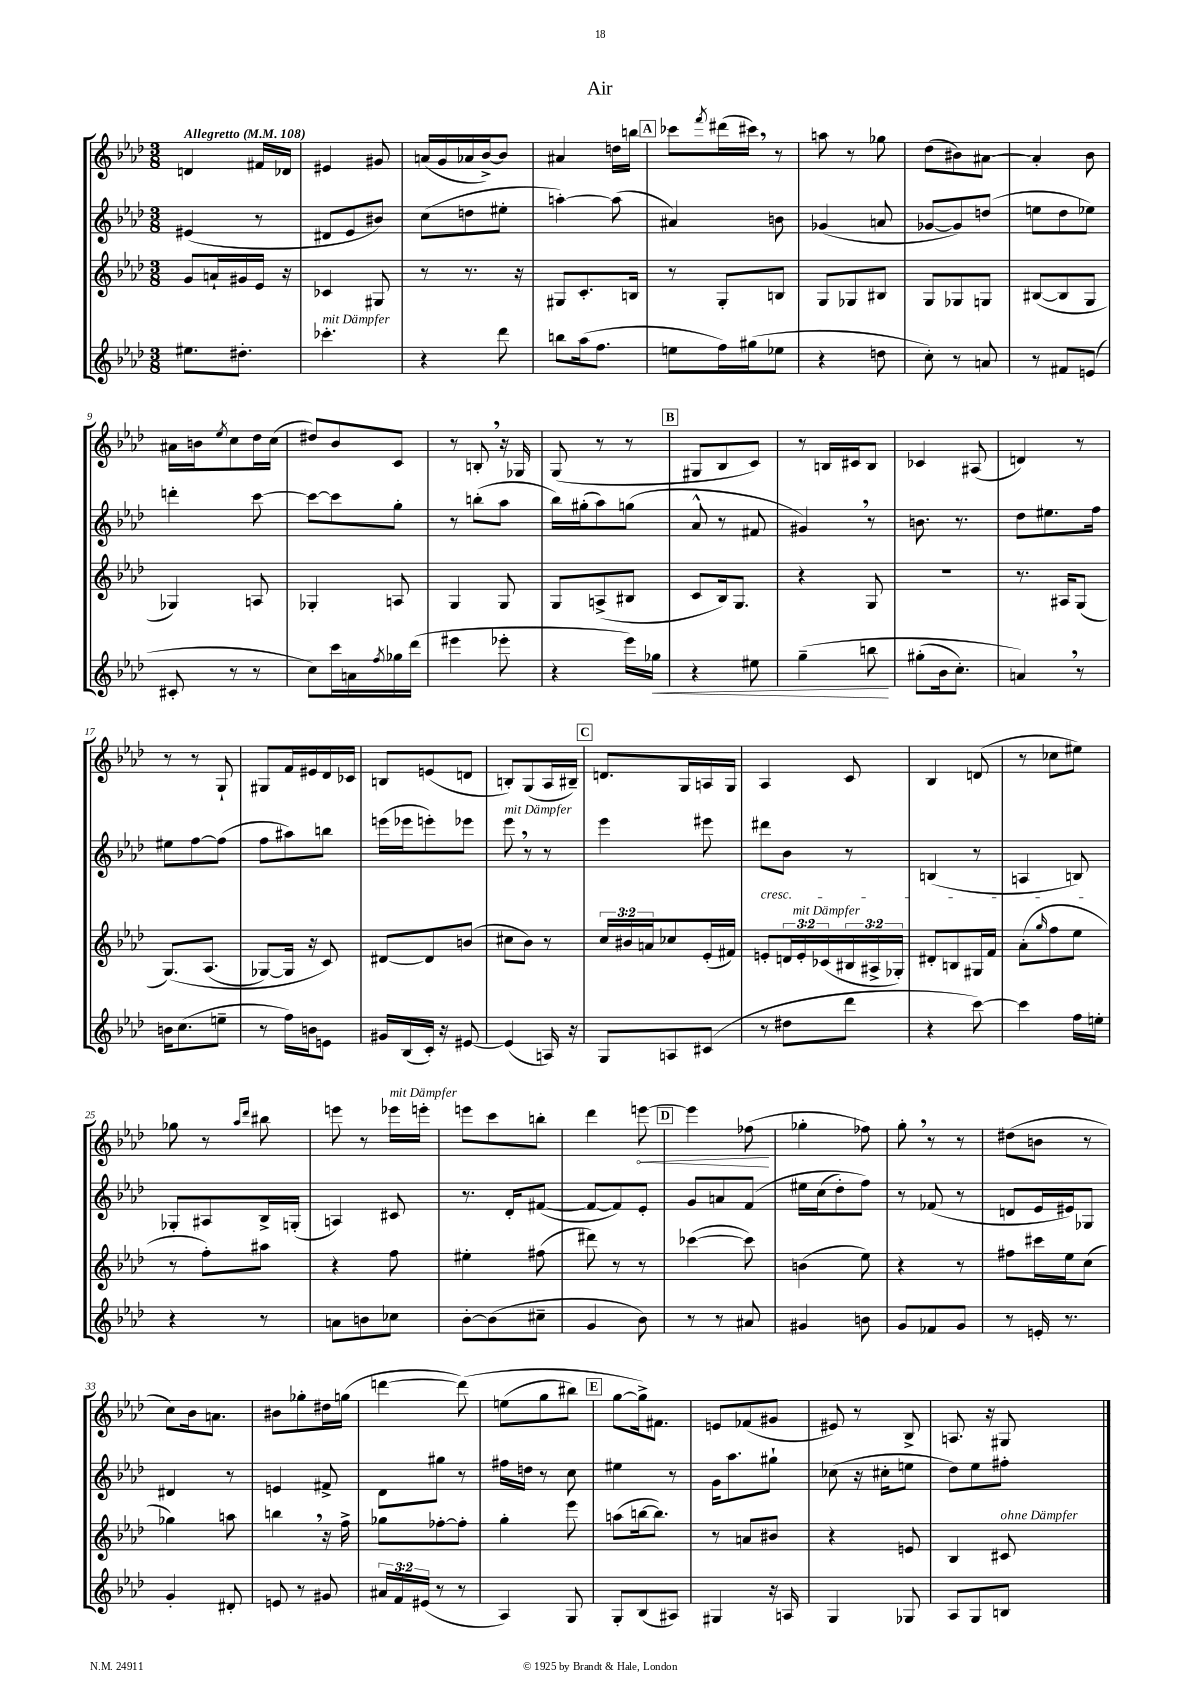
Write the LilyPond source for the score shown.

\header { title = "Air" }
<<
\new StaffGroup <<
\new Staff = "s0" {
    \clef treble \key aes \major \numericTimeSignature \time 3/8 \tempo "Allegretto" 4 = 108
    d'4 fis'16 des'16 |
    eis'4 gis'8 |
    a'16( g'16 aes'16 bes'16~->) bes'8 |
    ais'4 d''16 b''16 |
    \mark \markup { \box "A" } ces'''8 \acciaccatura { f'''8 } dis'''16( cis'''16) \breathe r8 |
    a''8 r8 ges''8 |
    des''8( bis'8) ais'8~ |
    ais'4-. bes'8 |
    ais'16 b'16 \acciaccatura { ees''8 } c''8 des''16 c''16( |
    dis''8) bes'8 c'8 |
    r8 b8-. \breathe r16 ges16 |
    g8( r8 r8 |
    \mark \markup { \box "B" } gis8 bes8 c'8) |
    r8 b16 cis'16 b8 |
    ces'4 ais8( |
    d'4) r8 |
    r8 r8 g8-! |
    gis8 f'16 eis'16 des'16 ces'16 |
    b8 e'8( d'8 |
    b8-.) g8( aes16 bis16--) |
    \mark \markup { \box "C" } d'8. g16 a16 g16 |
    aes4 c'8 |
    bes4 d'8( |
    r8 ces''8 eis''8) |
    ges''8 r8 \grace { aes''16 des'''16 } bis''8 |
    e'''8 r8 ees'''16^\markup { \italic "mit Dämpfer" } e'''16-. |
    e'''8 c'''8 b''8-. |
    des'''4 \once \override Hairpin.circled-tip = ##t e'''8~\< |
    \mark \markup { \box "D" } e'''4 fes''8\!( |
    ges''4-. fes''8) |
    g''8-. \breathe r8 r8 |
    dis''8( b'8 r8 |
    c''8) bes'16 a'8. |
    bis'8 ges''8-. dis''16 g''16( |
    d'''4~ d'''8)\( |
    e''8( g''8 bis''8) |
    \mark \markup { \box "E" } g''8~ g''16->\) fis'8. |
    e'8 fes'8( gis'8 |
    eis'8) r8 bes8-> |
    a8. r16 gis8 \bar "|." |
}
\new Staff = "s1" {
    \clef treble \key aes \major \numericTimeSignature \time 3/8
    eis'4( r8 |
    dis'8 ees'8 bis'8) |
    c''8( d''8 eis''8-. |
    a''4~-.) a''8( |
    \mark \markup { \box "A" } ais'4) b'8 |
    ges'4( a'8 |
    ges'8~ ges'8) d''8( |
    e''8 des''8 ees''8) |
    d'''4-. c'''8~ |
    c'''8~ c'''8 g''8-. |
    r8 b''8-.( aes''8 |
    bes''16) gis''16-.( aes''8) g''8( |
    \mark \markup { \box "B" } aes'8-^ r8 fis'8 |
    gis'4) \breathe r8 |
    b'8. r8. |
    des''8 eis''8. f''16 |
    eis''8 f''8~ f''8( |
    f''8 ais''8) b''8 |
    e'''16( ees'''16 e'''8-.) ees'''8 |
    ees'''8^\markup { \italic "mit Dämpfer" } \breathe r8 r8 |
    \mark \markup { \box "C" } ees'''4 eis'''8 |
    dis'''8\cresc bes'8 r8 |
    b4( r8 |
    a4 b8\!) |
    ges8-. ais8 bes16-> g16-.( |
    a4) cis'8 |
    r8. des'16-. fis'8~( |
    fis'8~ fis'8) ees'8-. |
    \mark \markup { \box "D" } g'8 a'8 f'8\( |
    eis''16 c''16( des''8-.) f''8\) |
    r8 fes'8( r8 |
    d'8 ees'16 eis'16) ges8 |
    dis'4 r8 |
    e'4 fis'8-> |
    des'8 gis''8 r8 |
    fis''16 d''16 r8 c''8 |
    \mark \markup { \box "E" } eis''4 r8 |
    g'16 aes''8. gis''8-! |
    ces''8( r16 cis''16-. e''8 |
    des''8) ees''8 fis''8-. \bar "|." |
}
\new Staff = "s2" {
    \clef treble \key aes \major \numericTimeSignature \time 3/8 \override Staff.TupletNumber.text = #tuplet-number::calc-fraction-text
    g'8 a'16-! gis'16 ees'16 r16 |
    ces'4 gis8 |
    r8 r8. r16 |
    gis8 c'8.-. b16 |
    \mark \markup { \box "A" } r8 g8-. b8 |
    g8 ges8 bis8 |
    g8 ges8 g8 |
    bis8~( bis8 g8 |
    ges4) a8 |
    ges4-. a8 |
    g4 g8 |
    g8 a8->( bis8 |
    \mark \markup { \box "B" } c'8 bes16) g8. |
    r4 g8 |
    r4. |
    r8. ais16 g8( |
    g8.)\( aes8.( |
    ges8~) ges16 r16 c'8\) |
    dis'8~ dis'8 b'8( |
    cis''8 bes'8) r8 |
    \mark \markup { \box "C" } \tuplet 3/2 { c''16 bis'16 a'16 } ces''8 ees'16-.( fis'16) |
    e'8-. \tuplet 3/2 { d'16 e'16-.^\markup { \italic "mit Dämpfer" } ces'16( } \tuplet 3/2 { bis16 ais16-> ges16-.) } |
    dis'8-. b8 gis16 f'16 |
    aes'8-.( \grace { g''16 } f''8 ees''8 |
    r8 f''8-.) ais''8 |
    r4 f''8 |
    eis''4-. fis''8( |
    dis'''8) r8 r8 |
    \mark \markup { \box "D" } ces'''4~( ces'''8) |
    b'4( ees''8) |
    r4 r8 |
    fis''8 cis'''16 ees''16 c''8( |
    ges''4) a''8 |
    b''4 \breathe r16 f''16-> |
    ges''8 fes''8~-. fes''8-. |
    g''4-. ees'''8 |
    \mark \markup { \box "E" } a''8( b''16~ b''8.) |
    r8 a'8 bis'8 |
    r4 e'8 |
    bes4 cis'8^\markup { \italic "ohne Dämpfer" } \bar "|." |
}
\new Staff = "s3" {
    \clef treble \key aes \major \numericTimeSignature \time 3/8 \override Staff.TupletNumber.text = #tuplet-number::calc-fraction-text
    eis''8. dis''8.-. |
    ces'''4.-.^\markup { \italic "mit Dämpfer" } |
    r4 des'''8 |
    b''8 aes''16( f''8. |
    \mark \markup { \box "A" } e''8 f''16) gis''16( ees''8 |
    r4 d''8 |
    c''8-.) r8 a'8 |
    r8 fis'8 e'8( |
    cis'8-. r8 r8 |
    c''8) c'''16 a'16 \acciaccatura { f''8 } ges''16 des'''16( |
    eis'''4 ees'''8-. |
    r4 ees'''16) ges''16\< |
    \mark \markup { \box "B" } r4 eis''8 |
    g''4--\( b''8\! |
    gis''8-.( bes'16 c''8.-.) |
    a'4\) \breathe r8 |
    b'16 c''8.( e''8-- |
    r8 f''16) b'16 e'8 |
    gis'16 bes16( c'16-.) r16 eis'8~ |
    eis'4( a16) r16 |
    \mark \markup { \box "C" } g8 a8 cis'8( |
    r8 dis''8 des'''8 |
    r4 c'''8~) |
    c'''4 f''16 e''16-. |
    r4 r8 |
    a'8 b'8 ces''8 |
    bes'8~-. bes'8( cis''8-- |
    g'4 bes'8) |
    \mark \markup { \box "D" } r8 r8 ais'8 |
    gis'4 b'8 |
    g'8 fes'8 g'8 |
    r8 e'16-. r8. |
    g'4-. dis'8-. |
    e'8 r8 gis'8 |
    \tuplet 3/2 { ais'16 f'16 eis'16( } r8 r8 |
    aes4) g8 |
    \mark \markup { \box "E" } g8-. bes8( ais8) |
    gis4 r16 a16 |
    g4 ges8 |
    aes8 g8 b8 \bar "|." |
}
>>
>>
